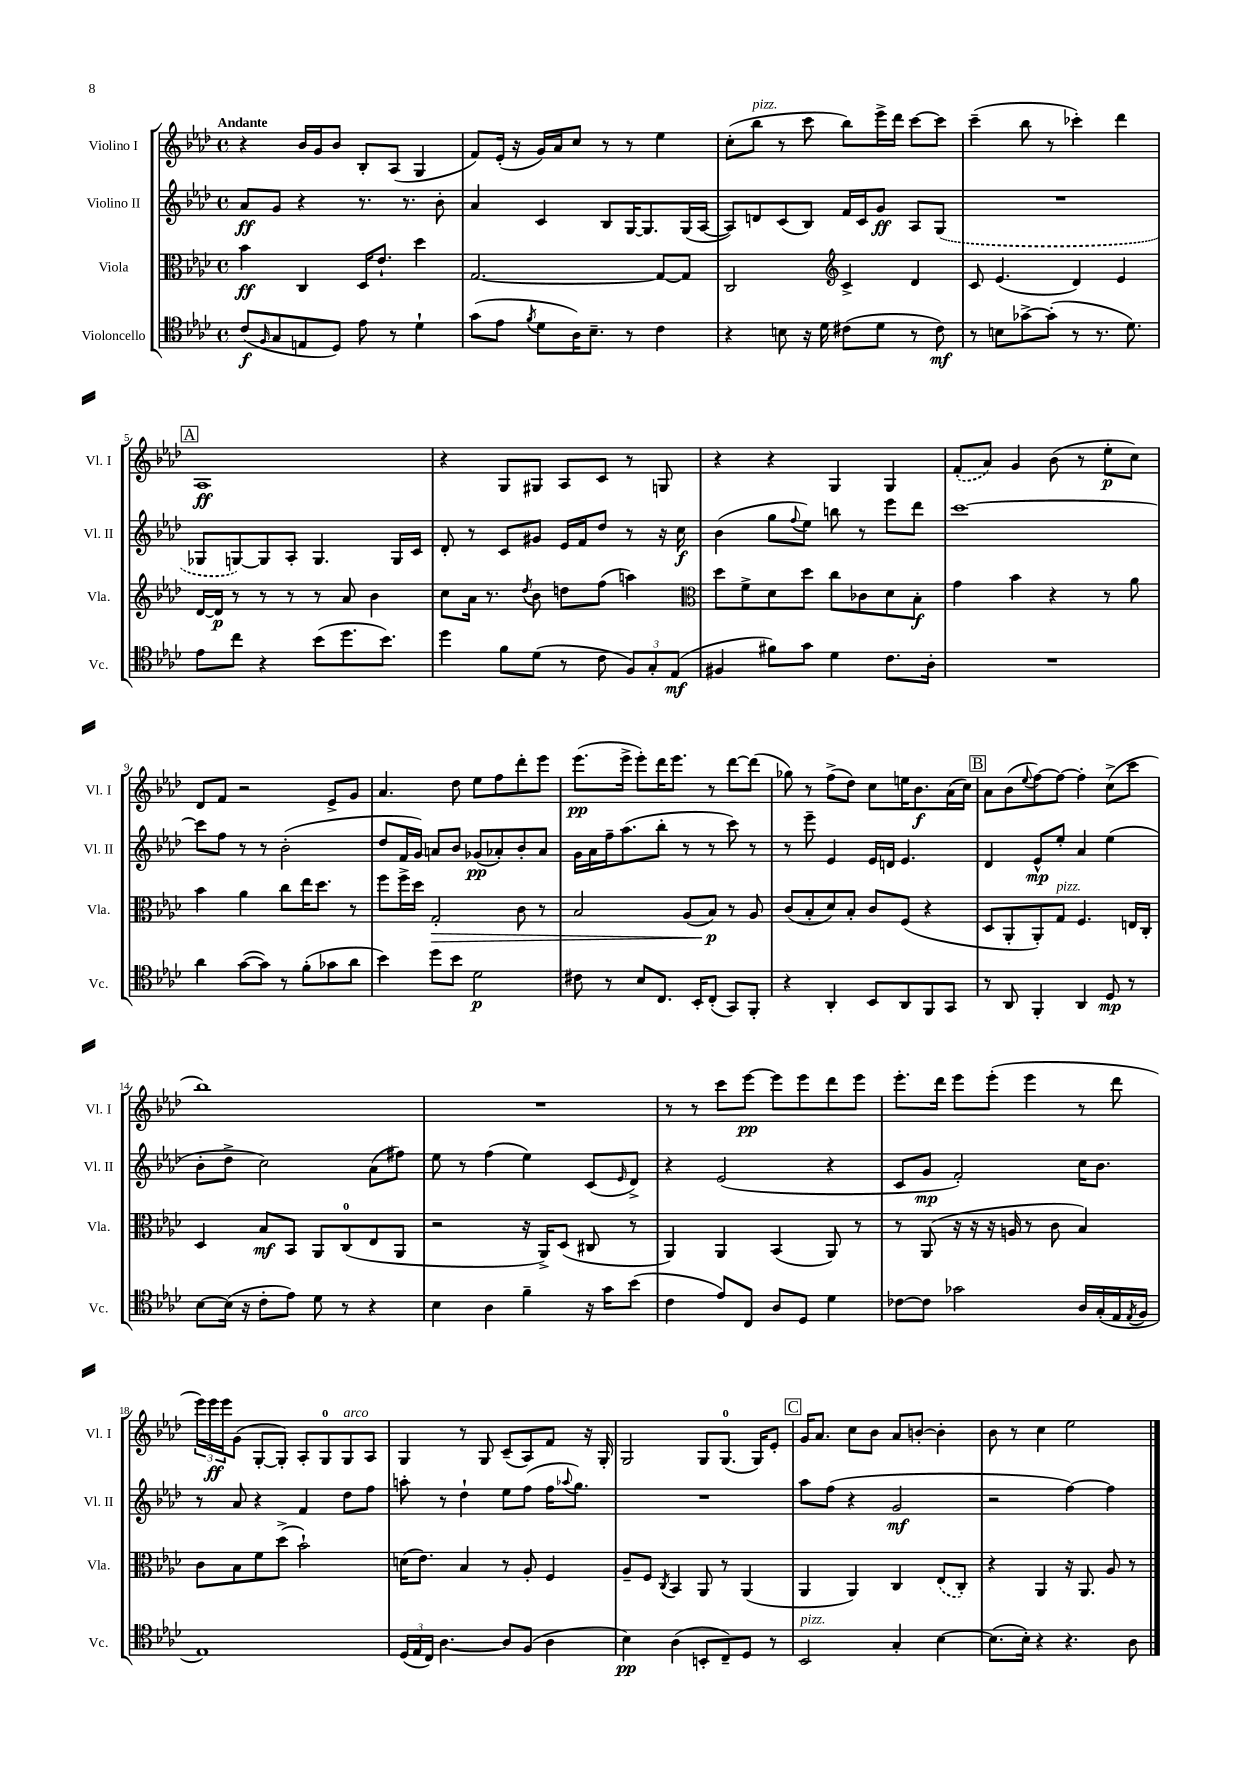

**kern	**kern	**kern	**kern
*staff4	*staff3	*staff2	*staff1
*clefC4	*clefC3	*clefG2	*clefG2
*k[b-e-a-d-]	*k[b-e-a-d-]	*k[b-e-a-d-]	*k[b-e-a-d-]
*M4/4	*M4/4	*M4/4	*M4/4
*met(c)	*met(c)	*met(c)	*met(c)
(8c	4b-	8a-	4r
16qqF	.	.	.
8G	.	8g	.
8E	4C	4r	16b-
.	.	.	16g
8D-)	.	.	8b-
8e-	16D-	8.r	8B-'
.	8.e-`	.	.
8r	.	.	(8A-
.	.	8.r	.
4d-`	4dd-	.	4G
.	.	8b-'	.
=	=	=	=
(8g	[2.G	4a-	8f)
8e-	.	.	(16e-'
.	.	.	16r
8qf	.	.	.
8d-	.	4c	16g)
.	.	.	16a-
16A-)	.	.	8cc
8.B-~	.	.	.
.	.	8B-	8r
8r	.	[16G	8r
.	.	8.G]	.
4c	8G_	.	4ee-
.	8G]	(16G	.
.	.	[16A-	.
=	=	=	=
4r	2C	8A-])	(8cc'
.	.	8d	8bb-
8B	.	(8c	8r
16r	.	8B-)	8ccc
16d-	.	.	.
*	*clefG2	*	*
(8c#	4c^	16f	8bb-)
.	.	16c	.
8d-	.	8g	16eee-^
.	.	.	16ddd-
8r	4d-	8A-	[8ccc
8c#)	.	(8G	8ccc]
=	=	=	=
8r	8c	1r	(4ccc~
8B	(4.e-	.	.
[8g-^	.	.	8bb-
(8g-']	.	.	8r
8r	4d-)	.	4ccc-')
8.r	.	.	.
.	4e-	.	4ddd-
8.d-)	.	.	.
=	=	=	=
8e-	[16d-	8G-	1A-
.	16d-]	.	.
8cc	8r	[8G)	.
4r	8r	8G]	.
.	8r	8A-'	.
(8b-	8r	4.G	.
8.dd-	8a-	.	.
.	4b-	.	.
8.b-)	.	.	.
.	.	16G	.
.	.	16c	.
=	=	=	=
4dd-	8cc	8d-'	4r
.	16a-	8r	.
.	8.r	.	.
8f	.	8c	8G
.	8qdd-	.	.
(8d-	8b-	8g#	8G#
8r	8dd	16e-	8A-
.	.	16f	.
8c	(8ff	8dd-	8c
12F)	4aa)	8r	8r
12G'	.	.	.
.	.	16r	8G
(12E-	.	.	.
.	.	16cc	.
=	=	=	=
*	*clefC3	*	*
4F#	8dd-	(4b-	4r
.	8f^	.	.
8f#)	8d-	8gg	4r
.	.	8qqff	.
8g	8dd-	8ee-)	.
4d-	8cc	8bb	4G
.	8c-	8r	.
8.c	8d-	8eee-	4G
.	8B-'	8ddd-	.
16A-'	.	.	.
=	=	=	=
1r	4g	[1ccc	(8f'
.	.	.	8a-)
.	4b-	.	4g
.	4r	.	(8b-
.	.	.	8r
.	8r	.	8ee-'
.	8a-	.	8cc)
=	=	=	=
4a-	4b-	8ccc]	8d-
.	.	8ff	8f
([8g	4a-	8r	2r
8g])	.	8r	.
8r	8cc	(2b-'	.
(8f'	16ee-	.	.
.	8.dd-	.	.
8g-	.	.	8e-^
8a-	8r	.	8g
=	=	=	=
4b-)	8ff	8dd-	4.a-
.	16ff^	16f	.
.	16dd-	16g)	.
8dd-	2G'	8a	.
8b-	.	8b-	8dd-
2d-	.	(8g-	8ee-
.	.	8a-')	8ff
.	8c	8b-'	8ddd-'
.	8r	8a-	8eee-
=	=	=	=
8c#	2B-	16g	(8.eee-
.	.	16a-	.
8r	.	16ff~	.
.	.	(8.aa-	16eee-^
8B-	.	.	8eee-')
8.C	.	8bb-'	16ddd-
.	.	.	8.eee-
.	(8A-	8r	.
16BB-'	.	.	.
(8C'	8B-)	8r	8r
8GG)	8r	8ccc)	[8ddd-
8FF'	8A-	8r	(8ddd-]
=	=	=	=
4r	(8c	8r	8gg-)
.	8B-'	8eee-~	8r
4AA-'	8d-)	4e-	(8ff^
.	8B-'	.	8dd-)
8BB-	8c	16e-	8cc
.	.	16d	.
8AA-	(8F	4.e-	16ee
.	.	.	8.b-
8FF	4r	.	.
8GG	.	.	(16a-
.	.	.	16cc)
=	=	=	=
8r	8D-	4d-	8a-
8AA-	8AA-'	.	(8b-
.	.	.	8qqee-
4FF'	8AA-')	8e-^^	[8ff)
.	8G	8ee-'	8ff_
4AA-	4.F	4a-	4ff']
8D-	.	(4ee-	(8cc^
8r	16E	.	8ccc
.	16C'	.	.
=	=	=	=
[8B-	4D-	8b-'	1bb-)
(16B-]	.	8dd-^	.
16r	.	.	.
8c'	8B-	2cc)	.
8e-)	8BB-	.	.
8d-	8AA-	.	.
8r	(8C	.	.
4r	8E-	(8a-	.
.	8AA-	8ff#)	.
=	=	=	=
4B-	2r	8ee-	1r
.	.	8r	.
4A-	.	(4ff	.
4f~	16r	4ee-)	.
.	16AA-^)	.	.
.	(8D-	.	.
16r	8C#	(8c	.
16g	.	.	.
.	.	16qqe-	.
(8b-	8r	8d-^)	.
=	=	=	=
4c	4AA-)	4r	8r
.	.	.	8r
8e-)	4AA-	(2e-	8ccc
8C	.	.	[8eee-
8A-	(4BB-	.	8eee-]
8D-	.	.	8eee-
4d-	8AA-)	4r	8ddd-
.	8r	.	8eee-
=	=	=	=
[8c-	8r	8c	8.eee-'
8c-]	(8AA-	8g	.
.	.	.	16ddd-
2g-	16r	2f')	8eee-
.	16r	.	.
.	16r	.	(8eee-'
.	16A	.	.
.	8r	.	4eee-
.	8c	.	.
16A-	4B-)	16cc	8r
(16G'	.	8.b-	.
16E-	.	.	8ddd-
8qE-	.	.	.
16F	.	.	.
=	=	=	=
1E-)	8c	8r	24eee-)
.	.	.	24eee-
.	.	.	24eee-
.	8B-	8a-	(8g
.	8f	4r	[8G'
.	(8dd-^	.	8G'])
.	2b-`)	4f	8A-'
.	.	.	8G
.	.	8dd-	8G
.	.	8ff	8A-
=	=	=	=
(24D-	(16d	8aa'	4G
24E-	.	.	.
.	8.e-)	.	.
24C)	.	.	.
[4.A-	.	8r	.
.	4B-	4dd-`	8r
.	.	.	8G
8A-]	8r	8ee-	(8c~
(8F	8A-'	(8ff	8A-)
4A-	4F	16ff	8f
.	.	8qqaa-	.
.	.	8.gg)	.
.	.	.	16r
.	.	.	16G'
=	=	=	=
4B-)	8A-~	1r	2G
.	8F	.	.
.	8qC	.	.
(4A-	4BB-	.	.
8BB'	8AA-	.	8G
8C~)	8r	.	(8.G
8D-	(4AA-	.	.
.	.	.	16G)
8r	.	.	8e-'
=	=	=	=
2BB-	4AA-	8aa-	16g
.	.	.	8.a-
.	.	(8ff	.
.	4AA-)	4r	8cc
.	.	.	8b-
4G'	4C	2g	8a-
.	.	.	[8b'
[4B-	(8E-	.	4b']
.	8C')	.	.
=	=	=	=
(8.B-]	4r	2r	8b-
.	.	.	8r
16B-')	.	.	.
4r	4AA-	.	4cc
4.r	16r	[4ff)	2ee-
.	8.AA-	.	.
.	8A-	4ff]	.
8A-	8r	.	.
==	==	==	==
*-	*-	*-	*-
